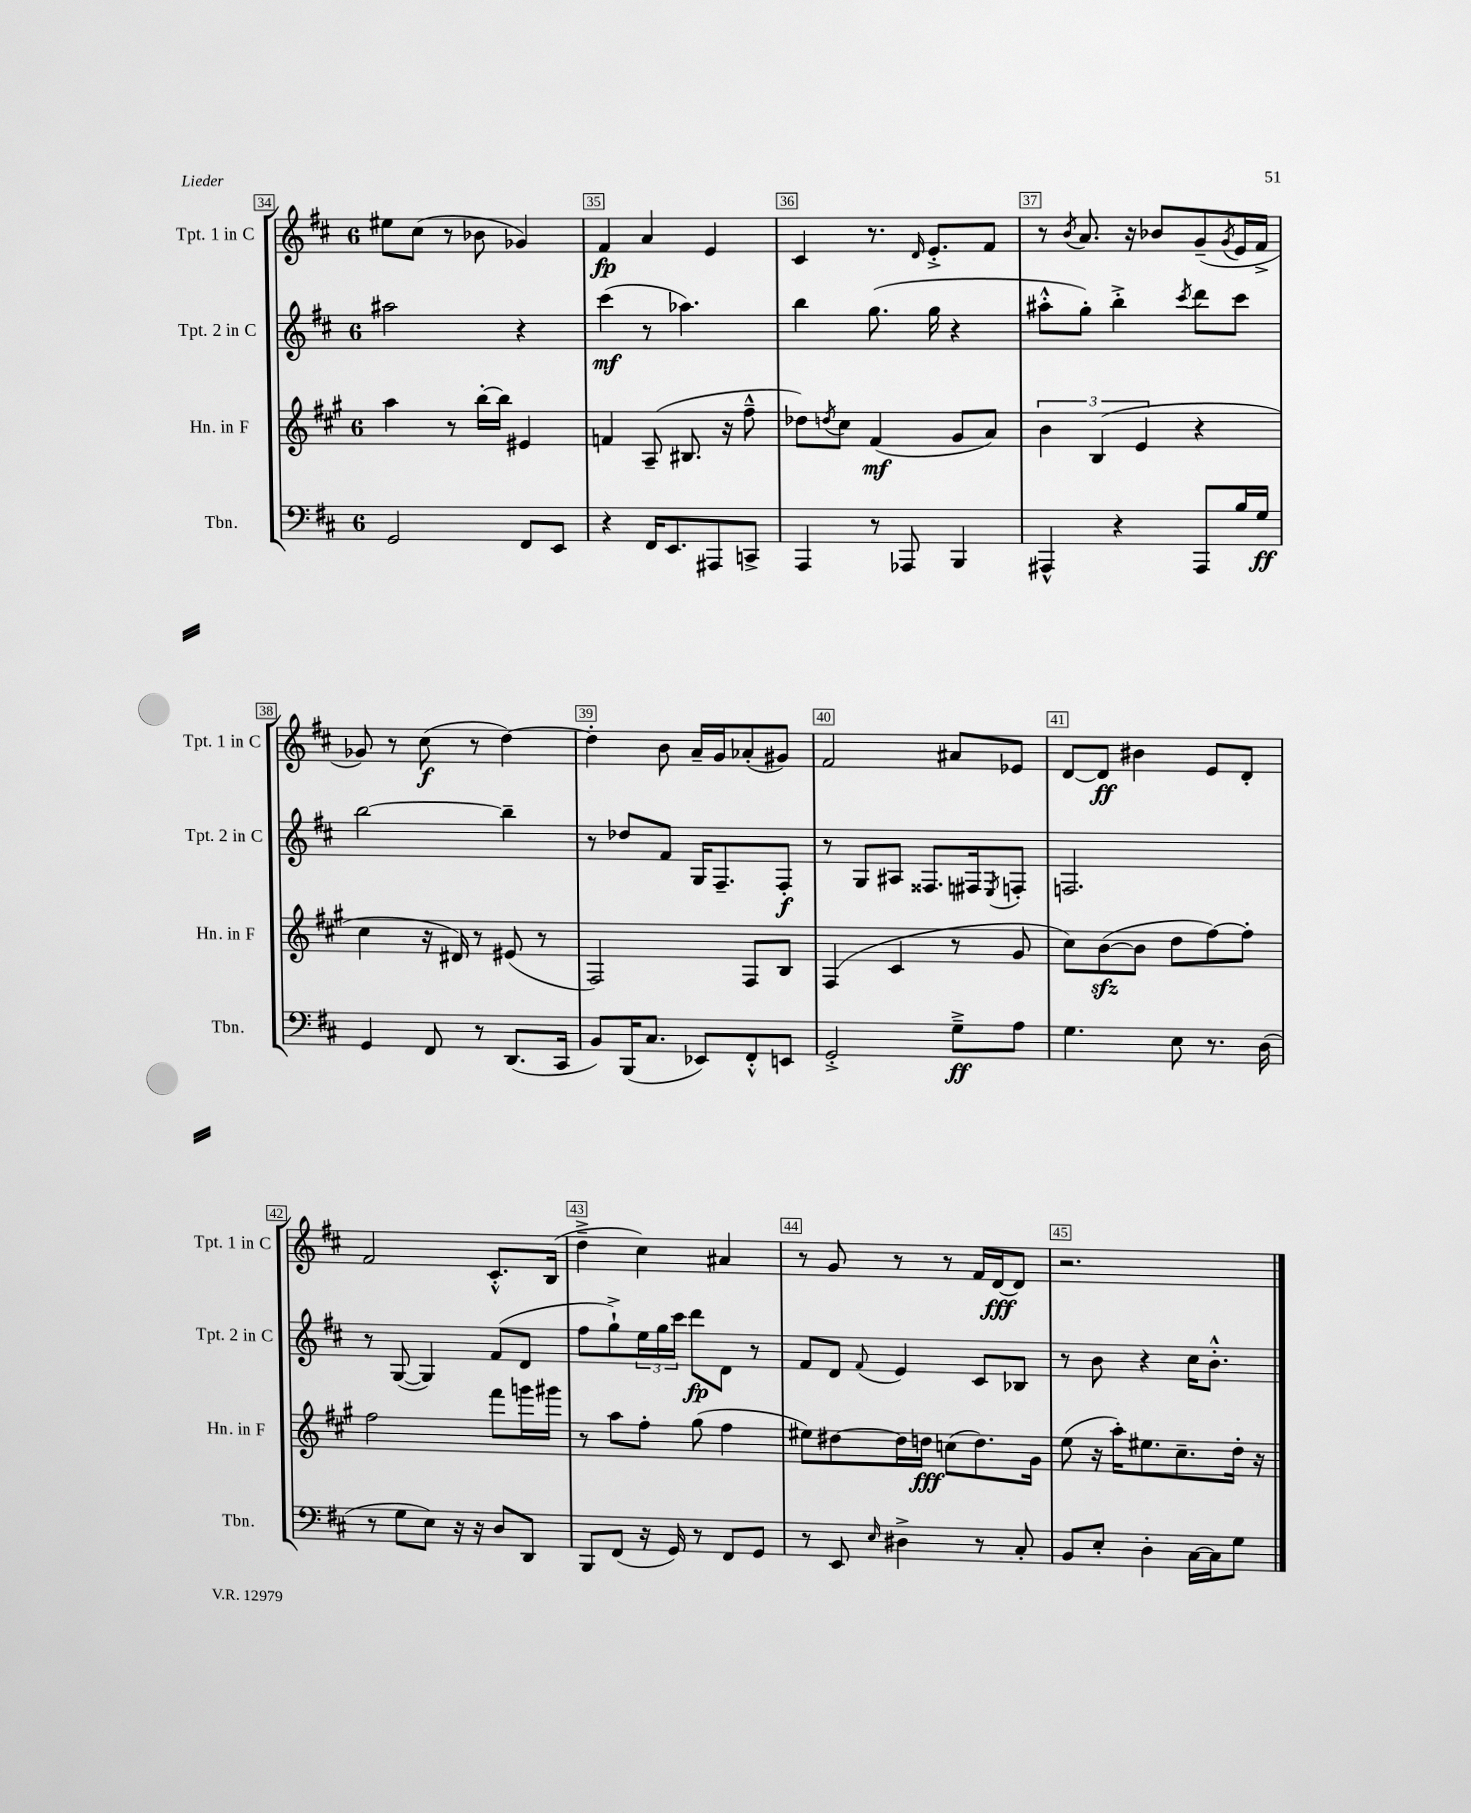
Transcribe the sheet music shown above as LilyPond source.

<<
\new StaffGroup <<
\new Staff = "s0" \with { instrumentName = "Tpt. 1 in C" shortInstrumentName = "Tpt. 1 in C" } {
    \clef treble \key d \major \once \override Staff.TimeSignature.style = #'single-digit \time 6/8
    eis''8 cis''8( r8 bes'8 ges'4) |
    fis'4\fp a'4 e'4 |
    cis'4 r8. \grace { d'16 } e'8.-.-> fis'8 |
    r8 \acciaccatura { b'8 } a'8. r16 bes'8 g'8--( \acciaccatura { g'8 } e'16 fis'16-> |
    ges'8) r8 cis''8\f( r8 d''4~) |
    d''4-. b'8 a'16-- g'16 aes'8-.( gis'8) |
    fis'2 ais'8 ees'8 |
    d'8~ d'8\ff bis'4 e'8 d'8-. |
    fis'2 cis'8.-.-^ b16( |
    d''4---> cis''4) ais'4 |
    r8 g'8 r8 r8 fis'16 d'16~\fff d'8 |
    r2. \bar "|." |
}
\new Staff = "s1" \with { instrumentName = "Tpt. 2 in C" shortInstrumentName = "Tpt. 2 in C" } {
    \clef treble \key d \major \once \override Staff.TimeSignature.style = #'single-digit \time 6/8
    ais''2 r4 |
    cis'''4\mf( r8 aes''4.) |
    b''4 g''8.( g''16 r4 |
    ais''8-.-^ g''8-.) b''4-.-> \acciaccatura { cis'''8 } d'''8 cis'''8 |
    b''2~ b''4-- |
    r8 des''8 fis'8 g16 fis8.-- fis8-.\f |
    r8 g8 ais8 fisis8. fis16 \acciaccatura { e8 } f8-. |
    f2. |
    r8 g8~( g4) fis'8( d'8 |
    fis''8 g''8-!->) \tuplet 3/2 { e''16 g''16 cis'''16 } d'''8\fp d'8 r8 |
    fis'8 d'8 \appoggiatura { fis'8 } e'4 cis'8 bes8 |
    r8 b'8 r4 cis''16 b'8.-.-^ \bar "|." |
}
\new Staff = "s2" \with { instrumentName = "Hn. in F" shortInstrumentName = "Hn. in F" } {
    \clef treble \key a \major \once \override Staff.TimeSignature.style = #'single-digit \time 6/8
    a''4 r8 b''16~-. b''16 eis'4 |
    f'4 a8--( bis8. r16 fis''8---^ |
    des''8) \acciaccatura { d''8 } cis''8 fis'4\mf( gis'8 a'8) |
    \tuplet 3/2 { b'4 b4( e'4 } r4 |
    cis''4 r16 dis'16) r8 eis'8( r8 |
    fis2) fis8 b8 |
    fis4( cis'4 r8 gis'8 |
    cis''8) b'8~\sfz( b'8 d''8 fis''8~) fis''8-. |
    fis''2 fis'''8 g'''16 gis'''16 |
    r8 a''8 fis''8-. gis''8( fis''4 |
    eis''8) dis''8~ dis''16 d''16\fff c''8( d''8.) gis'16 |
    e''8( r16 a''16-.) eis''8. cis''8.-- d''16-. r16 \bar "|." |
}
\new Staff = "s3" \with { instrumentName = "Tbn." shortInstrumentName = "Tbn." } {
    \clef bass \key d \major \once \override Staff.TimeSignature.style = #'single-digit \time 6/8
    g,2 fis,8 e,8 |
    r4 fis,16 e,8. ais,,8 c,8-> |
    a,,4 r8 aes,,8 b,,4 |
    ais,,4-^ r4 ais,,8 b16 g16\ff |
    g,4 fis,8 r8 d,8.( cis,16 |
    b,8) b,,16( cis8. ees,8) fis,8-.-^ e,8 |
    g,2-.-> g8--->\ff a8 |
    g4. e8 r8. d16( |
    r8 g8 e8) r16 r16 d8 d,8 |
    b,,8 fis,8( r16 g,16) r8 fis,8 g,8 |
    r8 e,8 \grace { e16 } dis4-> r8 cis8-. |
    b,8 e8-. d4-. cis16~ cis16 g8 \bar "|." |
}
>>
>>
\layout { \context { \Score currentBarNumber = #34 \override BarNumber.break-visibility = ##(#f #t #t) barNumberVisibility = #all-bar-numbers-visible \override BarNumber.stencil = #(make-stencil-boxer 0.1 0.3 ly:text-interface::print) } }
